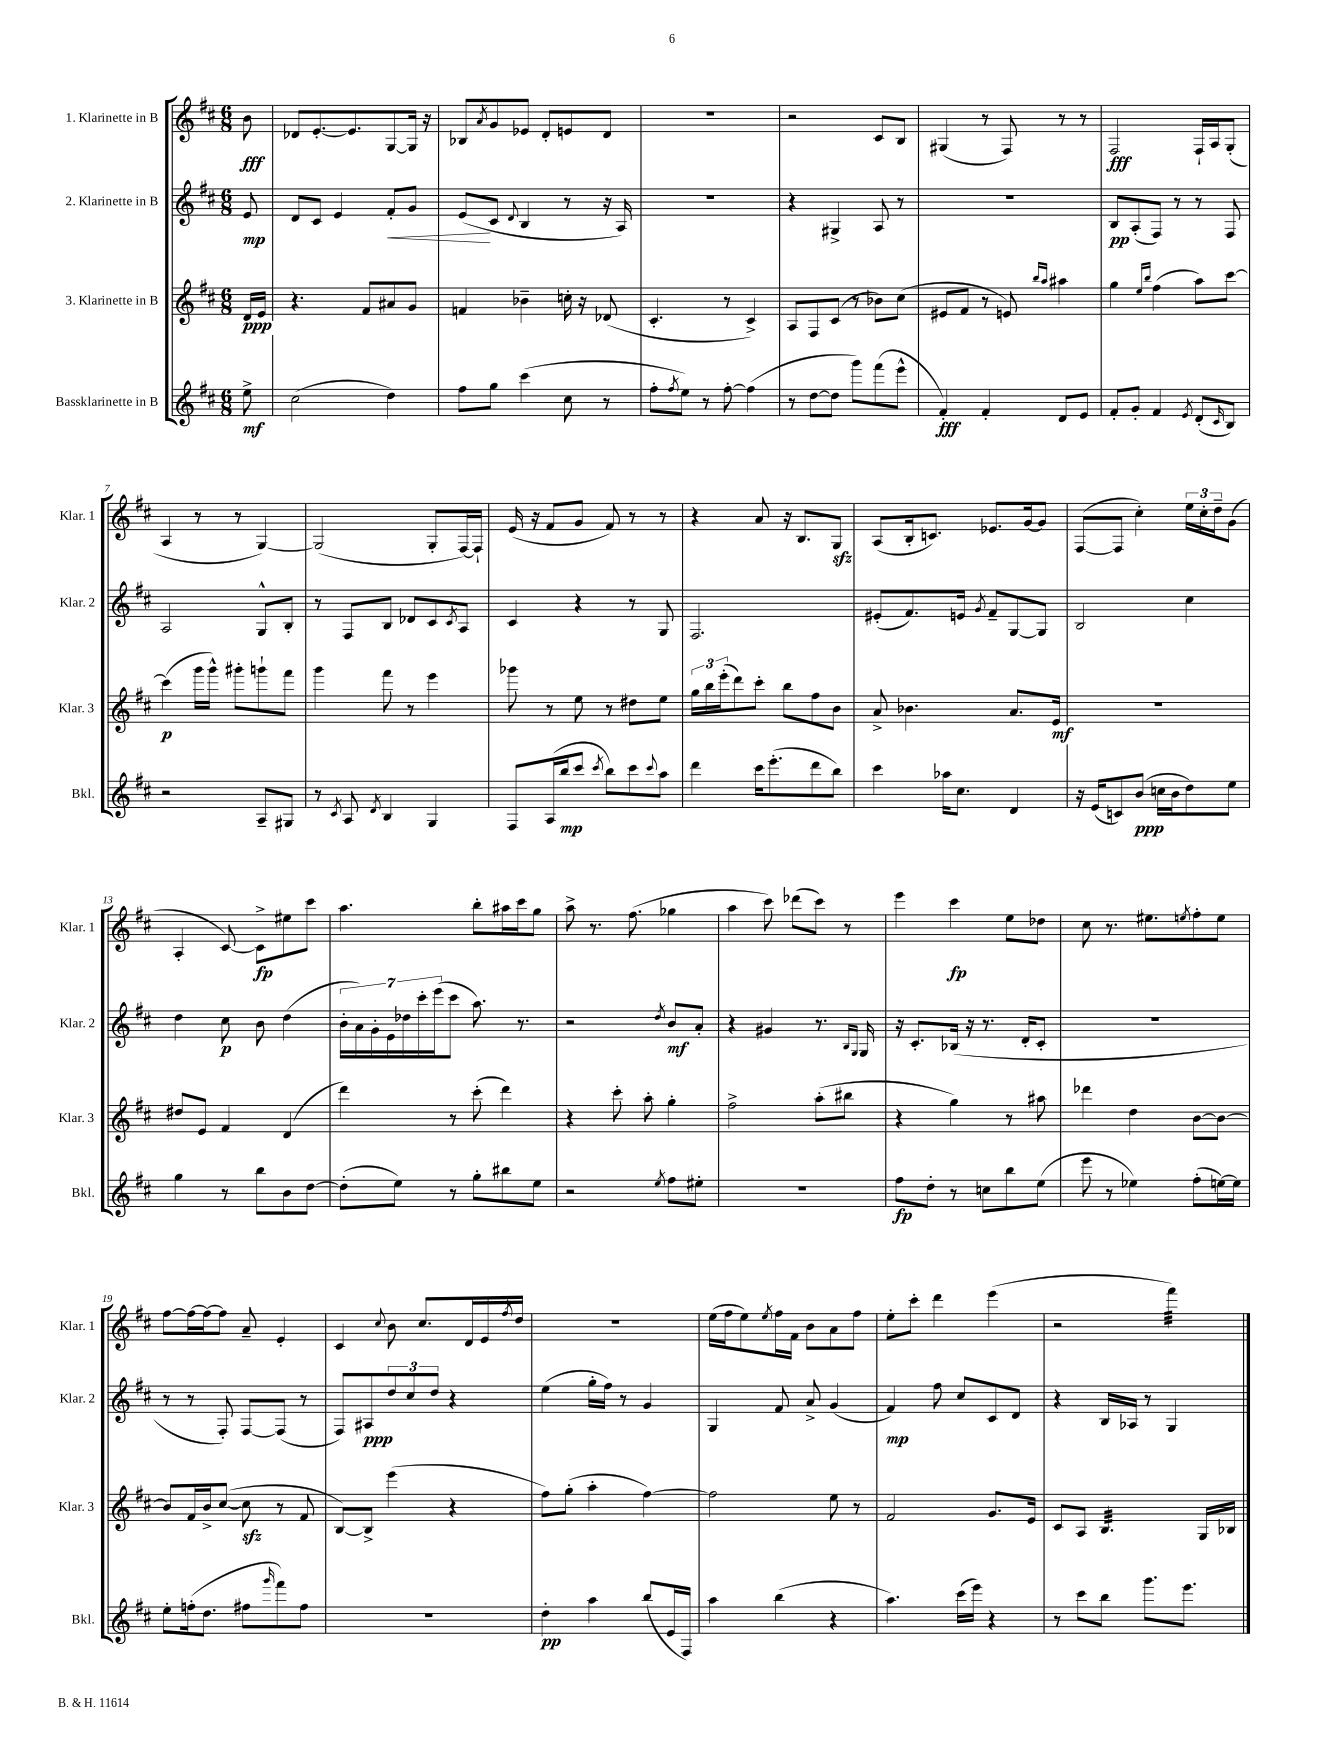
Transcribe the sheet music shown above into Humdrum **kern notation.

**kern	**kern	**kern	**kern
*staff4	*staff3	*staff2	*staff1
*clefG2	*clefG2	*clefG2	*clefG2
*k[f#c#]	*k[f#c#]	*k[f#c#]	*k[f#c#]
*M6/8	*M6/8	*M6/8	*M6/8
8ee^	16d	8e	8b
.	16e	.	.
=	=	=	=
(2cc#	4.r	8d	8d-
.	.	8c#	[8.e'
.	.	4e	.
.	.	.	8.e]
.	8f#	.	.
4dd)	8a#	8f#'	[8G
.	8g	8g	16G]
.	.	.	16r
=	=	=	=
8ff#	4f	(8e	8B-
.	.	.	8qa
8gg	.	8c#	8g
.	.	8qqd	.
(4ccc#	4b-~	4B	8e-
.	.	.	8d'
8cc#	16cc'	8r	8e
.	16r	.	.
8r	(8d-	16r	8d
.	.	16A)	.
=	=	=	=
8ff#'	4.c#'	2.r	2.r
8qff#	.	.	.
8ee)	.	.	.
8r	.	.	.
[8ff#'	8r	.	.
(4ff#]	4c#^)	.	.
=	=	=	=
8r	8A	4r	2r
[8dd	8F#	.	.
8dd]	(8c#	4G#^	.
8ggg)	8r	.	.
(8fff#	8b-)	8A	8c#
8eee^^	(8cc#	8r	8B
=	=	=	=
4f#')	8e#	2.r	(4G#
.	8f#	.	.
4f#'	8r	.	8r
.	8e)	.	8F#)
.	16qqbb	.	.
.	16qqaa	.	.
8d	4aa#	.	8r
8e	.	.	8r
=	=	=	=
8f#'	4gg	8B	2F#
8g'	.	(8A'	.
.	16qqee	.	.
.	16qqbb	.	.
4f#	(4ff#	8F#)	.
.	.	8r	.
8qe	.	.	.
(8d'	8aa)	8r	16F#`
.	.	.	16A
16qqc#	.	.	.
8B)	[8ccc#	8F#	(8G'
=	=	=	=
2r	(4ccc#]	2A	4A
.	16ggg	.	8r
.	16ggg^^)	.	.
.	8ggg#'	.	8r
8A~	8ggg`	8G^^	[4G)
8G#	8fff#	8B'	.
=	=	=	=
8r	4ggg	8r	(2G]
8qc#	.	.	.
8A	.	8F#	.
8qd	.	.	.
4B	8fff#	8B	.
.	8r	8d-	.
4G	4eee	8c#	8G'
.	.	8qc#	.
.	.	8A	[16F#)
.	.	.	16F#`]
=	=	=	=
8F#	8ggg-	4c#	(16e
.	.	.	16r
(16A	8r	.	8f#
16bb	.	.	.
8ccc#	8ee	4r	8g
8qccc#	.	.	.
8bb)	8r	.	8f#)
8ccc#	8dd#	8r	8r
8qqccc#	.	.	.
8aa	8ee	8G	8r
=	=	=	=
4ddd	24gg	2.F#	4r
.	24bb	.	.
.	(24eee'	.	.
.	8ddd)	.	.
16ccc#	8ccc#'	.	8a
(8.eee'	.	.	.
.	8bb	.	16r
.	.	.	8.B
8ddd	8ff#	.	.
8bb)	8b	.	8G
=	=	=	=
4ccc#	8a^	(8e#'	(8A
.	4.b-	8.f#)	16B'
.	.	.	8.c)
16aa-	.	.	.
8.cc#	.	16e	.
.	.	8qg	.
.	.	8f#~	8.e-
4d	8.a	[8G	.
.	.	.	[16g
.	.	8G]	8g]
.	16e	.	.
=	=	=	=
16r	2.r	2B	([8F#
(16e	.	.	.
8c)	.	.	8F#]
(8b	.	.	4cc#')
16cc	.	.	.
16b	.	.	.
8dd)	.	4cc#	24ee
.	.	.	24cc#'
.	.	.	24dd~
8ee	.	.	(8g
=	=	=	=
4gg	8dd#	4dd	4A'
.	8e	.	.
8r	4f#	8cc#	[8c#)
8bb	.	8b	8c#^]
8b	(4d	(4dd	8ee#
[8dd	.	.	8ccc#
=	=	=	=
(8dd']	4ddd)	28b'	4.aa
.	.	28a)	.
.	.	28g'	.
.	.	28e	.
8ee)	.	.	.
.	.	28dd-	.
.	.	28ccc#'	.
.	.	(28eee	.
8r	8r	8ccc#	.
8gg'	(8ccc#'	8.aa)	8bb'
8bb#	4ddd)	.	16aa#
.	.	8.r	16ccc#
8ee	.	.	8gg
=	=	=	=
2r	4r	2r	8aa^
.	.	.	8.r
.	8ccc#'	.	.
.	.	.	(8.ff#
.	8aa'	.	.
8qee	.	8qdd	.
8ff#	4gg'	8b	4gg-
8ee#'	.	8a'	.
=	=	=	=
2.r	2ff#^	4r	4aa
.	.	4g#	8ccc#)
.	.	.	(8ddd-
.	(8aa'	8.r	8ccc#)
.	8bb#	.	8r
.	.	16qqB	.
.	.	16qqG	.
.	.	16G	.
=	=	=	=
8ff#	4r	16r	4eee
.	.	8.c#'	.
8dd'	.	.	.
8r	4gg)	(16B-	4ccc#
.	.	16r	.
8cc	.	8.r	.
8bb	8r	.	8ee
.	.	16d'	.
(8ee	8aa#	8c#'	8dd-
=	=	=	=
8eee	4ddd-	2.r	8cc#
8r	.	.	8.r
4ee-)	4dd	.	.
.	.	.	8.ee#
.	.	.	8qee
(8ff#'	[8b	.	8ff#'
[16ee)	8b_	.	8ee
16ee]	.	.	.
=	=	=	=
8ee'	8b]	8r	[8ff#
(16ff'	16f#	8r	16ff#_
8.dd	16b^	.	16ff#_
.	([8cc#	8F#')	8ff#]
8ff#	8cc#]	[8F#	8a~
16qqggg	.	.	.
8fff#)	8r	(8F#]	4e'
8ff#	8f#	8r	.
=	=	=	=
2.r	[8B)	8F#)	4c#
.	8B^]	8A#	.
.	.	.	8qqcc#
.	(4eee	12dd	8b
.	.	12cc#	.
.	.	.	8.cc#
.	.	12dd	.
.	4r	4r	.
.	.	.	16d
.	.	.	16e
.	.	.	8qff#
.	.	.	16dd
=	=	=	=
4dd'	8ff#)	(4ee	2.r
.	(8gg'	.	.
4aa	4aa'	16gg'	.
.	.	16ff#)	.
.	.	8r	.
(8bb	[4ff#)	4g	.
16e	.	.	.
16F#)	.	.	.
=	=	=	=
4aa	2ff#]	4G	(16ee
.	.	.	16ff#
.	.	.	8ee)
.	.	.	8qee
(4bb	.	8f#	16ff#
.	.	.	16f#
.	.	8a^	8b
4r	8ee	(4g	8a
.	8r	.	8ff#
=	=	=	=
4.aa)	2f#	4f#)	8ee'
.	.	.	8ccc#'
.	.	8ff#	4ddd
(16ccc#	.	8cc#	.
16eee)	.	.	.
4r	8.g	8c#	(4eee
.	.	8d	.
.	16e	.	.
=	=	=	=
8r	8c#	4r	2r
8ccc#	8A	.	.
8bb	4.B	16B	.
.	.	16A-	.
8.ggg	.	8r	.
.	.	4G	4fff#)
8.eee	.	.	.
.	16G	.	.
.	16B-	.	.
==	==	==	==
*-	*-	*-	*-
